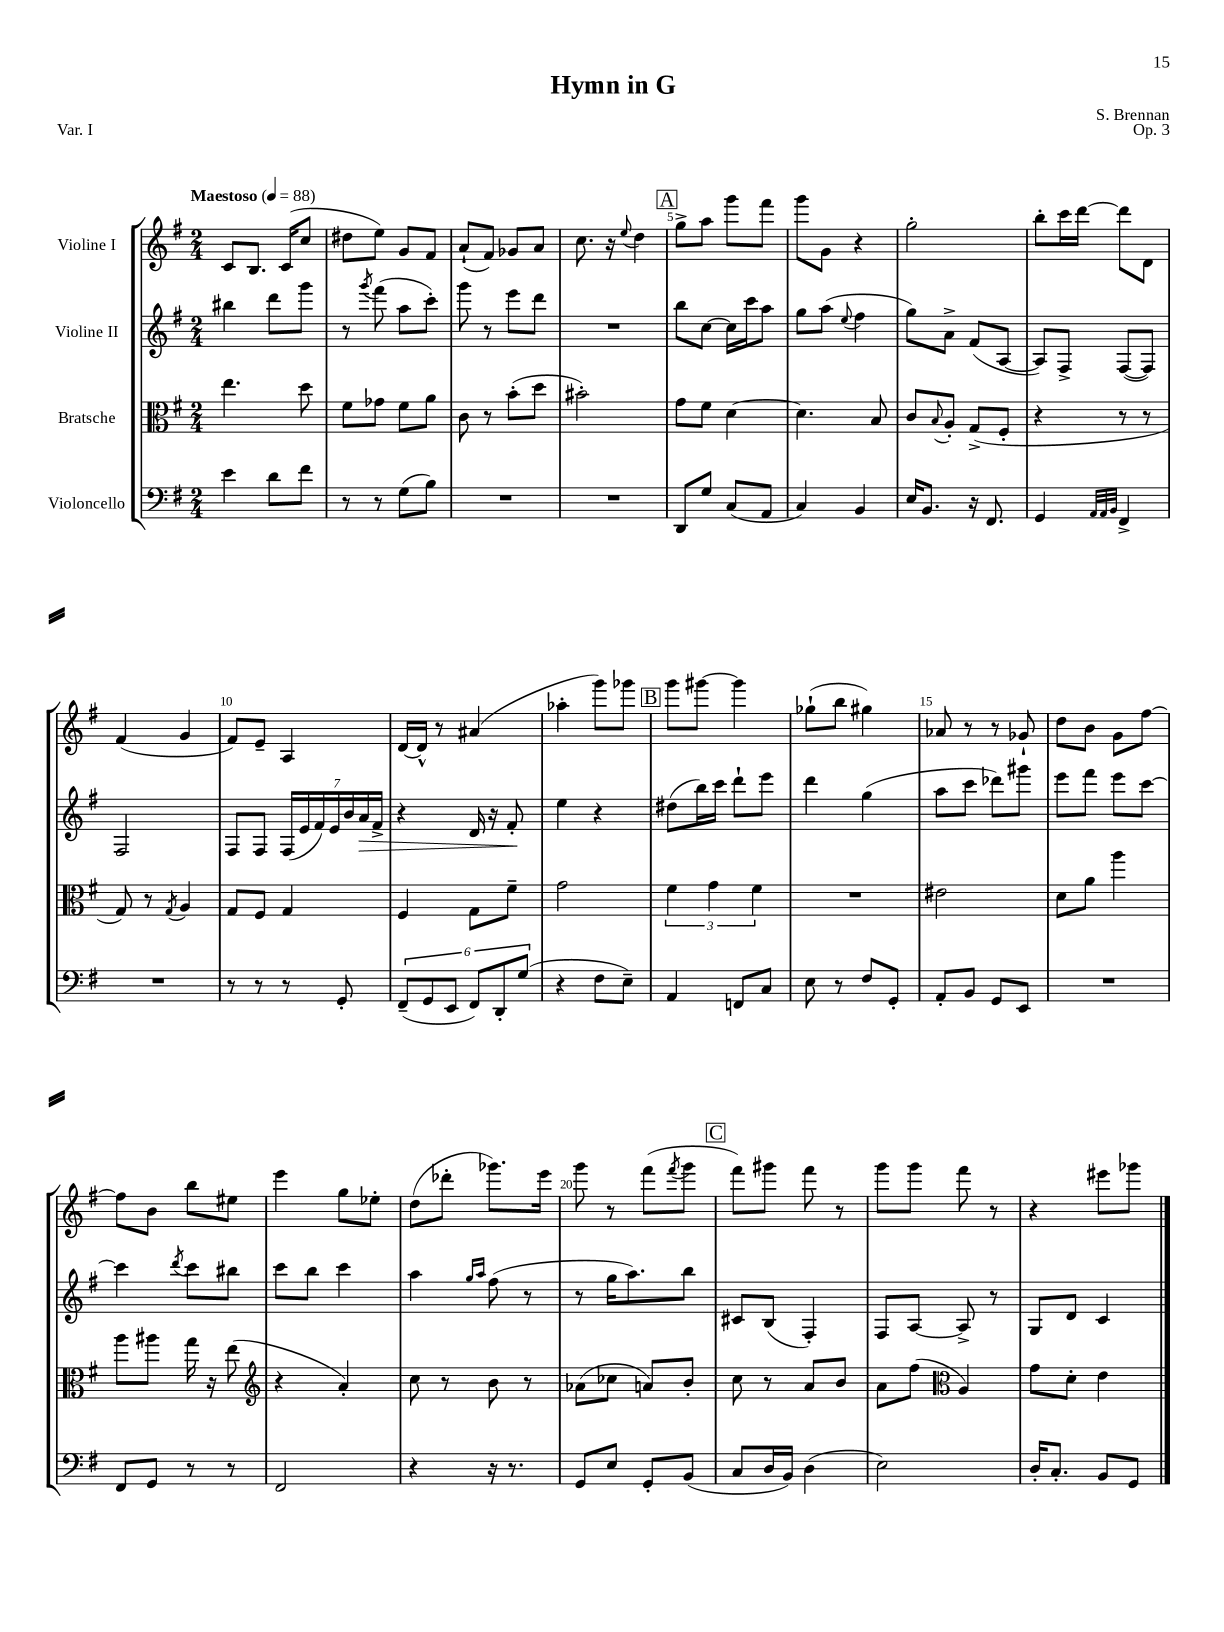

**kern	**kern	**kern	**kern
*staff4	*staff3	*staff2	*staff1
*clefF4	*clefC3	*clefG2	*clefG2
*k[f#]	*k[f#]	*k[f#]	*k[f#]
*M2/4	*M2/4	*M2/4	*M2/4
*MM88	*MM88	*MM88	*MM88
4e	4.ee	4bb#	8c
.	.	.	8.B
8d	.	8ddd	.
.	.	.	(16c
8f#	8dd	8ggg	8cc
=	=	=	=
8r	8f#	8r	8dd#
.	.	8qggg	.
8r	8g-	(8fff#	8ee)
(8G	8f#	8aa	8g
8B)	8a	8ccc')	8f#
=	=	=	=
2r	8c	8ggg	(8a`
.	8r	8r	8f#)
.	(8b'	8eee	8g-
.	8dd	8ddd	8a
=	=	=	=
2r	2b#')	2r	8.cc
.	.	.	16r
.	.	.	8qqee
.	.	.	4dd
=	=	=	=
8DD	8g	8bb	8gg^
8G	8f#	[8cc	8aa
(8C	[4d	16cc]	8ggg
.	.	16ccc	.
8AA	.	8aa	8fff#
=	=	=	=
4C)	4.d]	8gg	8ggg
.	.	(8aa	8g
.	.	8qqee	.
4BB	.	4ff#	4r
.	8B	.	.
=	=	=	=
16E	8c	8gg)	2gg'
8.BB	.	.	.
.	8qqB	.	.
.	8A'	8a^	.
16r	(8G^	(8f#	.
8.FF#	.	.	.
.	8F#'	[8A	.
=	=	=	=
4GG	4r	8A])	8bb'
.	.	8F#^	16ccc
.	.	.	[16ddd
32qqAA	.	.	.
32qqAA	.	.	.
32qqBB	.	.	.
4FF#^	8r	([8F#	8ddd]
.	8r	8F#])	8d
=	=	=	=
2r	8G)	2F#	(4f#
.	8r	.	.
.	8qG	.	.
.	4A	.	4g
=	=	=	=
8r	8G	8F#	8f#)
8r	8F#	8F#	8e~
8r	4G	(28F#	4A
.	.	28e	.
.	.	28f#)	.
.	.	28e	.
8GG'	.	.	.
.	.	28b	.
.	.	28a	.
.	.	28f#^	.
=	=	=	=
(12FF#~	4F#	4r	[16d
.	.	.	16d^^]
12GG	.	.	.
.	.	.	8r
12EE	.	.	.
12FF#)	8G	16d	(4a#
.	.	16r	.
12DD'	.	.	.
.	8f#~	8f#'	.
(12G	.	.	.
=	=	=	=
4r	2g	4ee	4aa-'
8F#	.	4r	8ggg)
8E~)	.	.	8ggg-
=	=	=	=
4AA	6f#	(8dd#	8ggg
.	.	16bb)	[8ggg#
.	6g	.	.
.	.	16ccc	.
8FF	.	8ddd`	4ggg#]
.	6f#	.	.
8C	.	8eee	.
=	=	=	=
8E	2r	4ddd	(8gg-`
8r	.	.	8bb
8F#	.	(4gg	4gg#)
8GG'	.	.	.
=	=	=	=
8AA'	2e#	8aa	8a-
8BB	.	8ccc	8r
8GG	.	8ddd-)	8r
8EE	.	8ggg#	8g-`
=	=	=	=
2r	8d	8eee	8dd
.	8a	8fff#	8b
.	4aa	8eee	8g
.	.	[8ccc	[8ff#
=	=	=	=
8FF#	8aa	4ccc]	8ff#]
8GG	8aa#	.	8b
.	.	8qddd	.
8r	16gg	8ccc	8bb
.	16r	.	.
8r	(8ee	8bb#	8ee#
=	=	=	=
*	*clefG2	*	*
2FF#	4r	8ccc	4eee
.	.	8bb	.
.	4a')	4ccc	8gg
.	.	.	8ee-'
=	=	=	=
4r	8cc	4aa	(8dd
.	8r	.	8ddd-'
.	.	16qqgg	.
.	.	16qqaa	.
16r	8b	(8ff#	8.ggg-)
8.r	.	.	.
.	8r	8r	.
.	.	.	16eee
=	=	=	=
8GG	(8a-	8r	8ggg
8E	8cc-	16gg	8r
.	.	8.aa)	.
8GG'	8a)	.	(8fff#
.	.	.	8qfff#
(8BB	8b'	8bb	8ggg
=	=	=	=
8C	8cc	8c#	8fff#)
16D	8r	(8B	8ggg#
16BB)	.	.	.
(4D	8a	4F#')	8fff#
.	8b	.	8r
=	=	=	=
2E)	8a	8F#	8ggg
.	(8ff#	[8A	8ggg
*	*clefC3	*	*
.	4A)	8A^]	8fff#
.	.	8r	8r
=	=	=	=
16D'	8g	8G	4r
8.C'	.	.	.
.	8d'	8d	.
8BB	4e	4c	8eee#
8GG	.	.	8ggg-
==	==	==	==
*-	*-	*-	*-
